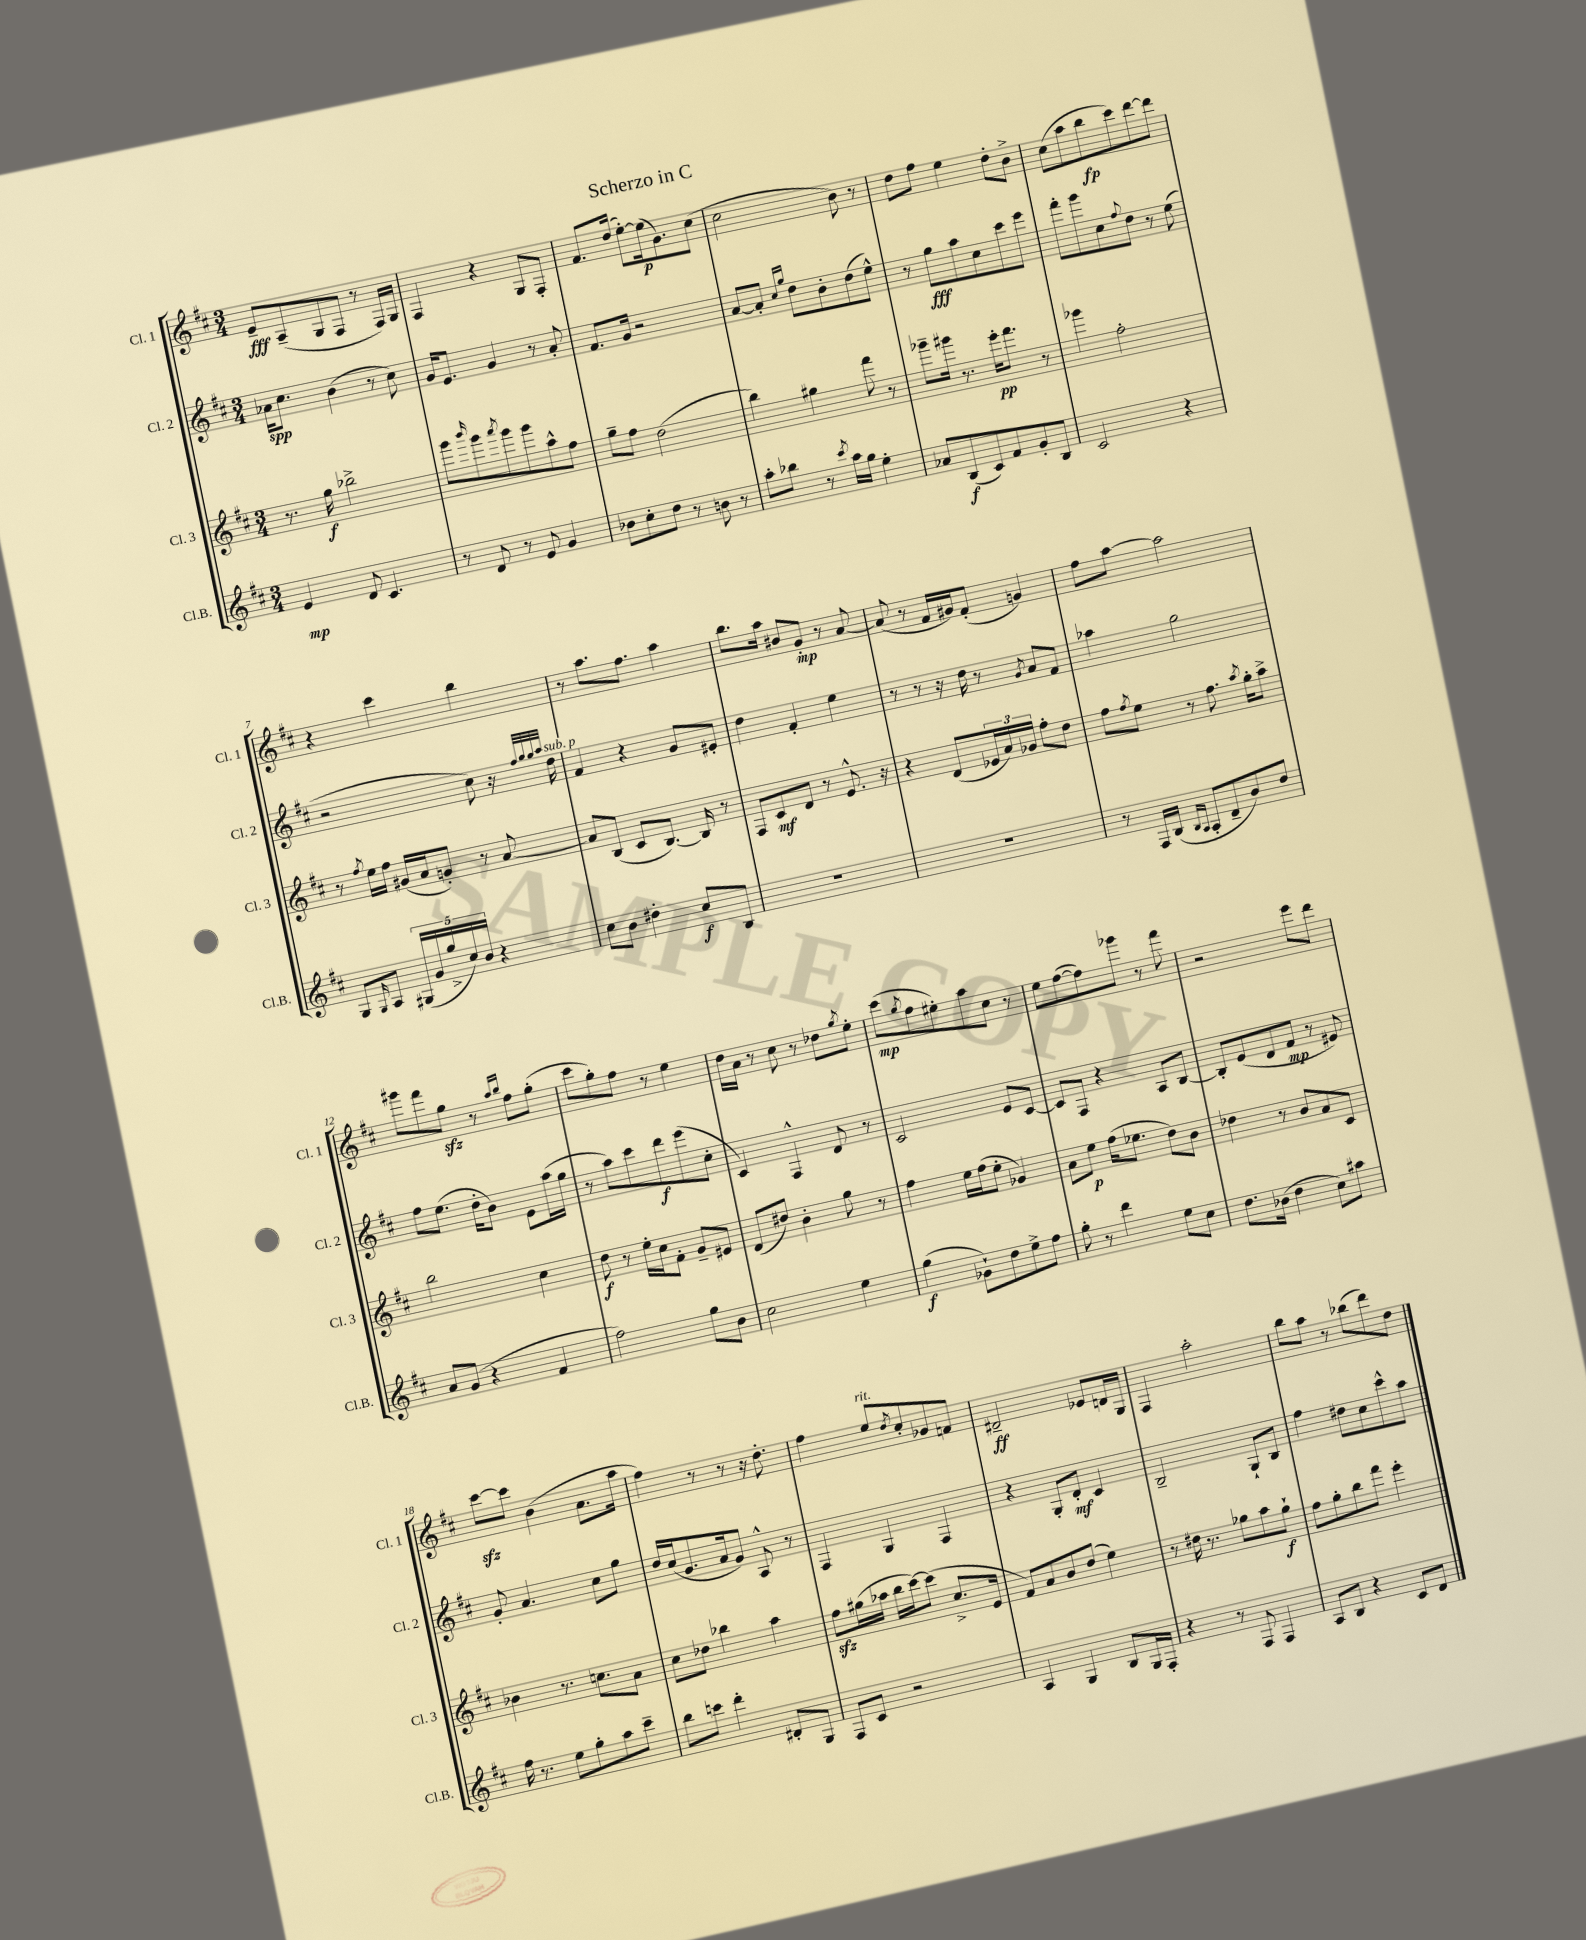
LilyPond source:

\header { title = "Scherzo in C" }
<<
\new StaffGroup <<
\new Staff = "s0" \with { instrumentName = "Cl. 1" shortInstrumentName = "Cl. 1" } {
    \clef treble \key d \major \numericTimeSignature \time 3/4
    e'8--\fff a8--( g8 fis8 r8 fis16) g16 |
    fis4 r4 g8 fis8-. |
    fis'8. d''16( e''8~-.) e''16\p( g'8.) cis''8( |
    cis''2 b'8) r8 |
    d''8 fis''8 e''4 d''8-. b'8-> |
    cis''8( a''8 b''8\fp cis'''8) d'''8~ d'''8 |
    r4 cis'''4 b''4 |
    r8 a''8. fis''8. a''4 |
    b''8. a''16 bis'8 g'8-.\mp r8 a'8~ |
    a'8( r8 fis'16 gis'16) fis'8-.( g'4) |
    fis''8 a''8~ a''2 |
    gis'''8 fis'''8 g''8\sfz r8 \grace { a''16 b''16 } fis''8 g''8-.( |
    cis'''8 g''8-.) fis''8 r8 e''4 |
    d''16 a'16 r8 cis''8 r8 des''8 \acciaccatura { g''8 } e''8-. |
    cis'''8\mp( \acciaccatura { g''8 } fis''8 eis''8-.) a''8 cis''8 r8 |
    e''8 fis''8~( fis''8) ges'''8 r8 fis'''8 |
    r2 e'''8 d'''8 |
    cis'''8~\sfz cis'''8 b'4( a'8. a''16 |
    fis''4) r8 r8 r16 d''8.-. |
    fis''4 e''8^\markup { \italic "rit." } \acciaccatura { d''8 } cis''8-. ges'8 f'8 |
    dis'2--\ff ees'8 d'16 g16 |
    fis4 a''2-. |
    b''8 a''8 r8 bes''8( d'''8) d''8 \bar "|." |
}
\new Staff = "s1" \with { instrumentName = "Cl. 2" shortInstrumentName = "Cl. 2" } {
    \clef treble \key d \major \numericTimeSignature \time 3/4
    aes'16\spp cis''8. b'4( r8 cis''8) |
    g'16 e'8. g'4 r8 a'8-. |
    fis'8. g'16 r2 |
    a'8~ a'8-. \grace { cis''16 g''16 } d''8 b'8-. d''8( e''8-^) |
    r8 g''8\fff a''8 cis''8 cis'''8 e'''8 |
    fis'''8-. g'''8 cis''8 \appoggiatura { fis''8 } d''8 r8 e''8( |
    r2 cis''8) r16 \grace { fis''32 g''32 g''32 a''32 } d''16^\markup { \italic "sub. p" } |
    fis'4 r4 g'8 eis'8-. |
    d''4 fis'4-. e''4 |
    r8 r8 r16 d''16 r8 \acciaccatura { g'8 } a'8 fis'8 |
    aes''4 g''2 |
    fis''8 e''8.( d''16-. b'8) e'8 a''16( g''16 |
    r8 a''8) cis'''8 d'''8\f e'''8( cis''8-. |
    cis'4) fis4-^ d'8 r8 |
    cis'2 e'8 cis'8~ |
    cis'8 fis8 r4 a8 b8~ |
    b8-. e'8( d'8 fis'8\mp r8 eis'8) |
    g'8-. a'4. cis''8 g''8 |
    d''16 cis''16( g'8. a'16 g'8) a8-^ r8 |
    fis4 g4 fis4 |
    r4 g8-. d'8-.\mf cis'4 |
    b2-- g8-! b8 |
    fis''4 dis''8 cis''8 cis'''8-^ a''8 \bar "|." |
}
\new Staff = "s2" \with { instrumentName = "Cl. 3" shortInstrumentName = "Cl. 3" } {
    \clef treble \key d \major \numericTimeSignature \time 3/4
    r8. g''16\f bes''2-> |
    g'''8 \grace { b'''16 } g'''8 \acciaccatura { a'''8 } g'''8 g'''8 a''8-^ fis''8 |
    g''8-- fis''8 d''2( |
    b''4) gis''4 fis'''8 r8 |
    ges'''8-- gis'''16 r8. e'''16-.\pp fis'''8. r8 |
    ges'''4 fis''2-. |
    r8 \acciaccatura { fis''8 } e''16 fis''16 gis'16( a'16 g'8-.) r8 a'8~ |
    a'8 b8( cis'8 b8.~) b16 r8 |
    fis8 cis'8\mf d'8 r8 e'8.-^ r16 |
    r4 d'8( \tuplet 3/2 { ees'16 a'16) ges'16 } fis''8-. d''8 |
    fis''8 \acciaccatura { fis''8 } e''8 r8 fis''8. \acciaccatura { a''8 } g''16-. a''8-> |
    b''2 cis''4 |
    d''8\f r8 e''16-. cis''16 fis'8-. g'8-- eis'8 |
    d'8( dis''8) b'4-. g''8 r8 |
    fis''4 e''16 fis''16( e''8-. ges'4) |
    a'8 e''8\p fis''16( ees''8. d''8) b'8 |
    des''4 r8 b'8 a'8 cis'8 |
    bes'4 r8. c''8. a'8 |
    cis''8 des''8 bes''4 a''4 |
    fis''8\sfz gis''16( aes''16 b''16 cis'''16~) cis'''8( cis''8.-> e'16 |
    fis'8) a'8 b'8 d''8( e''4) |
    r8 dis''16 r8. ges''8 a''8 ges''8-!\f |
    fis''8 g''8-. b''8 fis'''8 e'''4-. \bar "|." |
}
\new Staff = "s3" \with { instrumentName = "Cl.B." shortInstrumentName = "Cl.B." } {
    \clef treble \key d \major \numericTimeSignature \time 3/4
    e'4\mp d'8 cis'4. |
    r8 d'8 r8 e'8 g'4 |
    bes'8 cis''8-. d''8 r8 b'8 r8 |
    a''8-. bes''8 r8 \acciaccatura { cis'''8 } a''16 g''16 e''4-. |
    aes'8 b8\f( cis'8) fis'8 g'8-. b8 |
    cis'2 r4 |
    g8 \grace { g16 } a8 \tuplet 5/4 { gis16( g'16 g''16-> cis''16) b'16 } r4 |
    cis''8 b'8 dis''4-. cis''8\f b8 |
    R2. |
    R2. |
    r8 fis16 b16( \grace { b16 a16 } a8-. d'8-- b'8) d''8 |
    a'8 g'8( r4 fis'4 |
    fis''2) g''8 b'8 |
    cis''2 e''4 |
    g''4\f( ges'8-!) d''8 e''8-> fis''8 |
    g''8-. r8 d'''4 e''8 cis''8 |
    d''8. bes'16( d''4 cis''8) ais''8 |
    fis''16 r8. e''8 g''8-. a''8 cis'''8-- |
    b''8 c'''8 d'''4-. dis'8-. g8 |
    fis8 cis'8 r2 |
    a4 g4 b8 g16 fis16-. |
    r4 r8 fis8 fis4 |
    a8 b8 r4 cis'8 d'8 \bar "|." |
}
>>
>>
